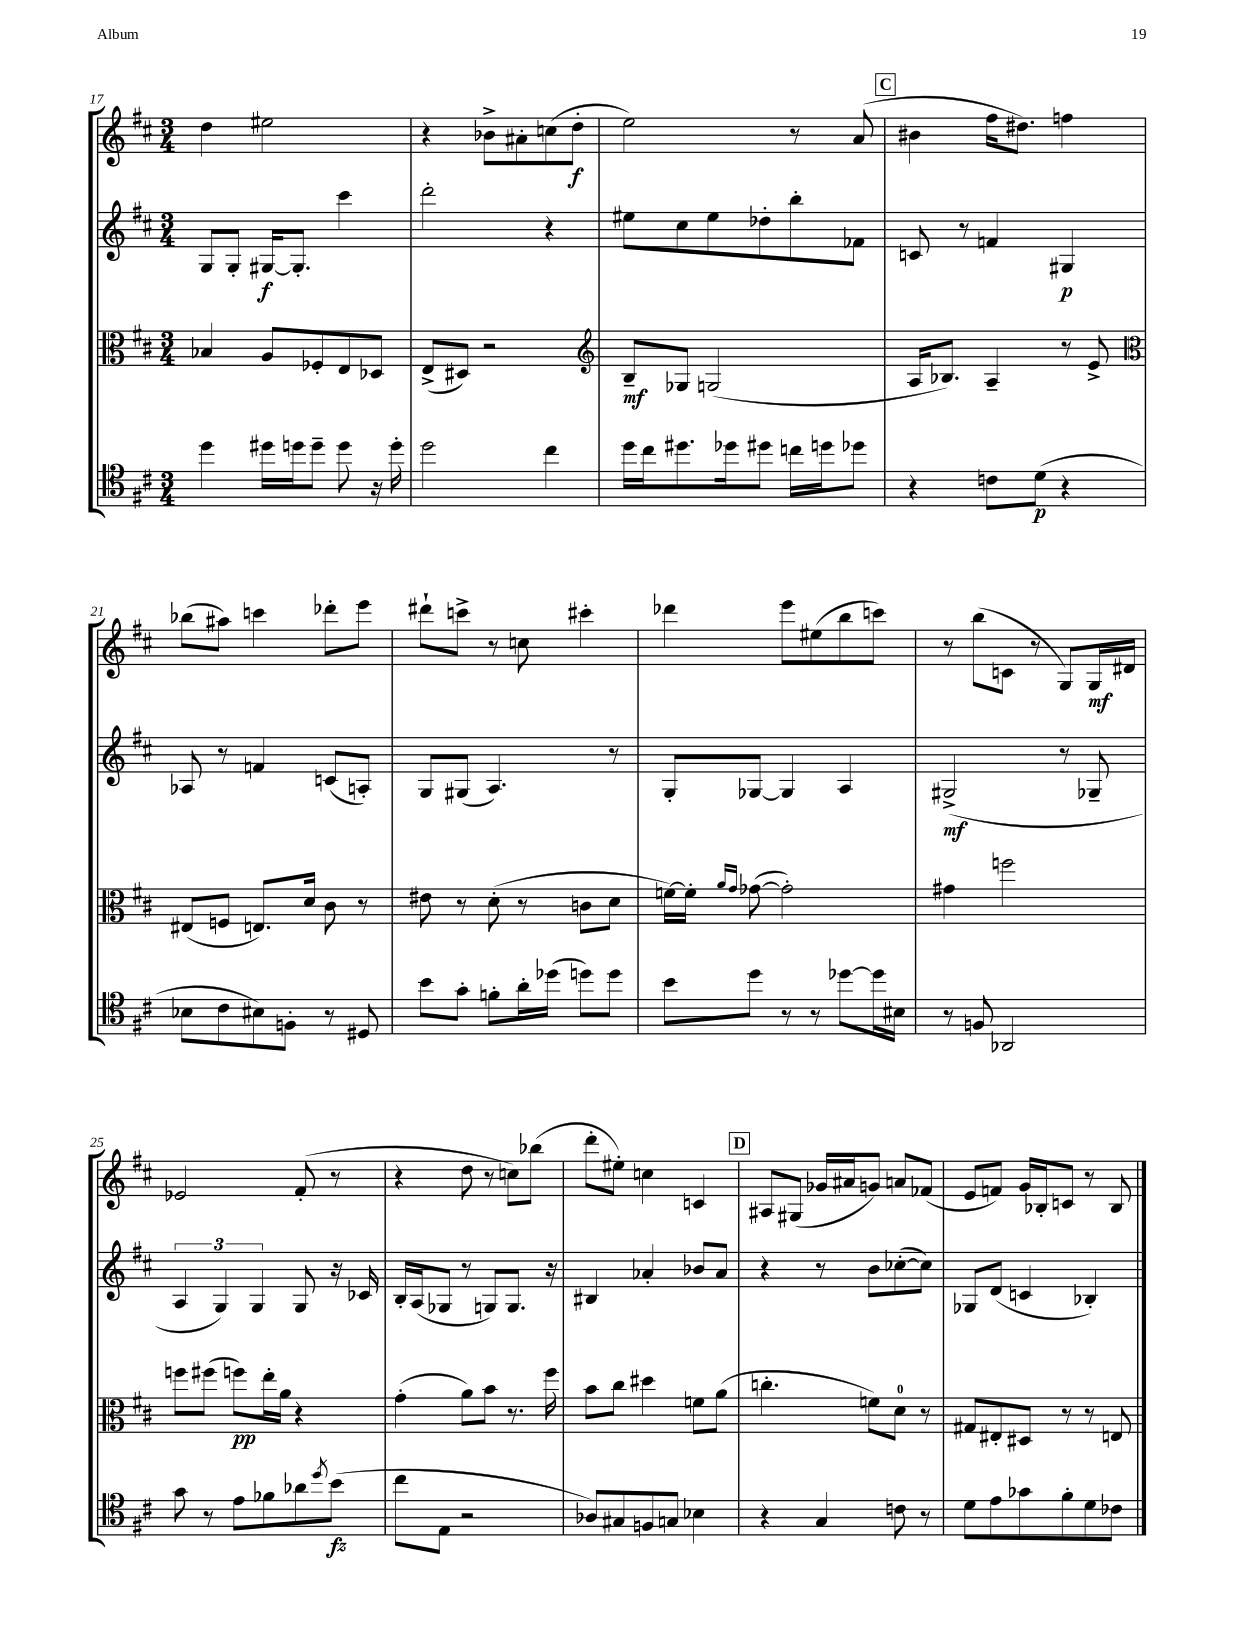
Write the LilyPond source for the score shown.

<<
\new StaffGroup <<
\new Staff = "s0" {
    \clef treble \key d \major \numericTimeSignature \time 3/4
    d''4 eis''2 |
    r4 bes'8-> ais'8-. c''8( d''8-.\f |
    e''2) r8 a'8( |
    \mark \markup { \box "C" } bis'4 fis''16 dis''8.) f''4 |
    bes''8( ais''8) c'''4 des'''8-. e'''8 |
    dis'''8-! c'''8-> r8 c''8 cis'''4-. |
    des'''4 e'''8 eis''8( b''8 c'''8) |
    r8 b''8( c'8 r8 g8) g16\mf dis'16 |
    ees'2 fis'8-.( r8 |
    r4 d''8 r8 c''8) bes''8( |
    d'''8-. eis''8-.) c''4 c'4 |
    \mark \markup { \box "D" } ais8 gis8( ges'16 ais'16 g'8) a'8 fes'8( |
    e'8 f'8) g'16 bes16-. c'8 r8 bes8 \bar "|." |
}
\new Staff = "s1" {
    \clef treble \key d \major \numericTimeSignature \time 3/4
    g8 g8-. gis16~\f gis8.-. cis'''4 |
    d'''2-. r4 |
    eis''8 cis''8 eis''8 des''8-. b''8-. fes'8 |
    \mark \markup { \box "C" } c'8 r8 f'4 gis4\p |
    aes8 r8 f'4 c'8( a8-.) |
    g8 gis8( a4.) r8 |
    g8-. ges8~ ges4 a4 |
    gis2->\mf( r8 ges8-- |
    \tuplet 3/2 { a4 g4) g4 } g8 r16 ces'16 |
    b16-. a16( ges8 r8 g8) g8. r16 |
    bis4 aes'4-. bes'8 aes'8 |
    \mark \markup { \box "D" } r4 r8 b'8 ces''8~-.( ces''8) |
    ges8 d'8( c'4 bes4-.) \bar "|." |
}
\new Staff = "s2" {
    \clef alto \key d \major \numericTimeSignature \time 3/4
    bes4 a8 fes8-. e8 des8 |
    e8->( dis8) r2 |
    \clef treble b8--\mf ges8 g2( |
    \mark \markup { \box "C" } a16 bes8.) a4-- r8 e'8-> |
    \clef alto eis8( f8 e8.) d'16 cis'8 r8 |
    eis'8 r8 d'8-.( r8 c'8 d'8 |
    f'16~) f'16-. \grace { a'16 g'16 } ges'8~( ges'2-.) |
    gis'4 f''2 |
    f''8 fis''8( f''8\pp) e''16-. a'16 r4 |
    g'4-.( a'8) b'8 r8. fis''16 |
    b'8 cis''8 dis''4 f'8 a'8( |
    \mark \markup { \box "D" } c''4.-. f'8) d'8-0 r8 |
    gis8 eis8-. dis8 r8 r8 e8 \bar "|." |
}
\new Staff = "s3" {
    \clef tenor \key d \major \numericTimeSignature \time 3/4
    d''4 dis''16 d''16 d''8-- d''8 r16 d''16-. |
    d''2 cis''4 |
    d''16 cis''16 dis''8. des''16 dis''8 c''16 d''16 des''8 |
    \mark \markup { \box "C" } r4 c'8 d'8\p( r4 |
    bes8 cis'8 bis8) f8-. r8 dis8 |
    b'8 g'8-. f'8-. a'16-. des''16( d''8) d''8 |
    b'8 d''8 r8 r8 des''8~ des''16 bis16 |
    r8 f8 aes,2 |
    g'8 r8 e'8 fes'8 aes'8 \acciaccatura { d''8 } b'8\fz( |
    cis''8 e8 r2 |
    aes8) gis8 f8 g8 bes4 |
    \mark \markup { \box "D" } r4 g4 c'8 r8 |
    d'8 e'8 ges'8 fis'8-. d'8 ces'8 \bar "|." |
}
>>
>>
\layout { \context { \Score currentBarNumber = #17 } }
